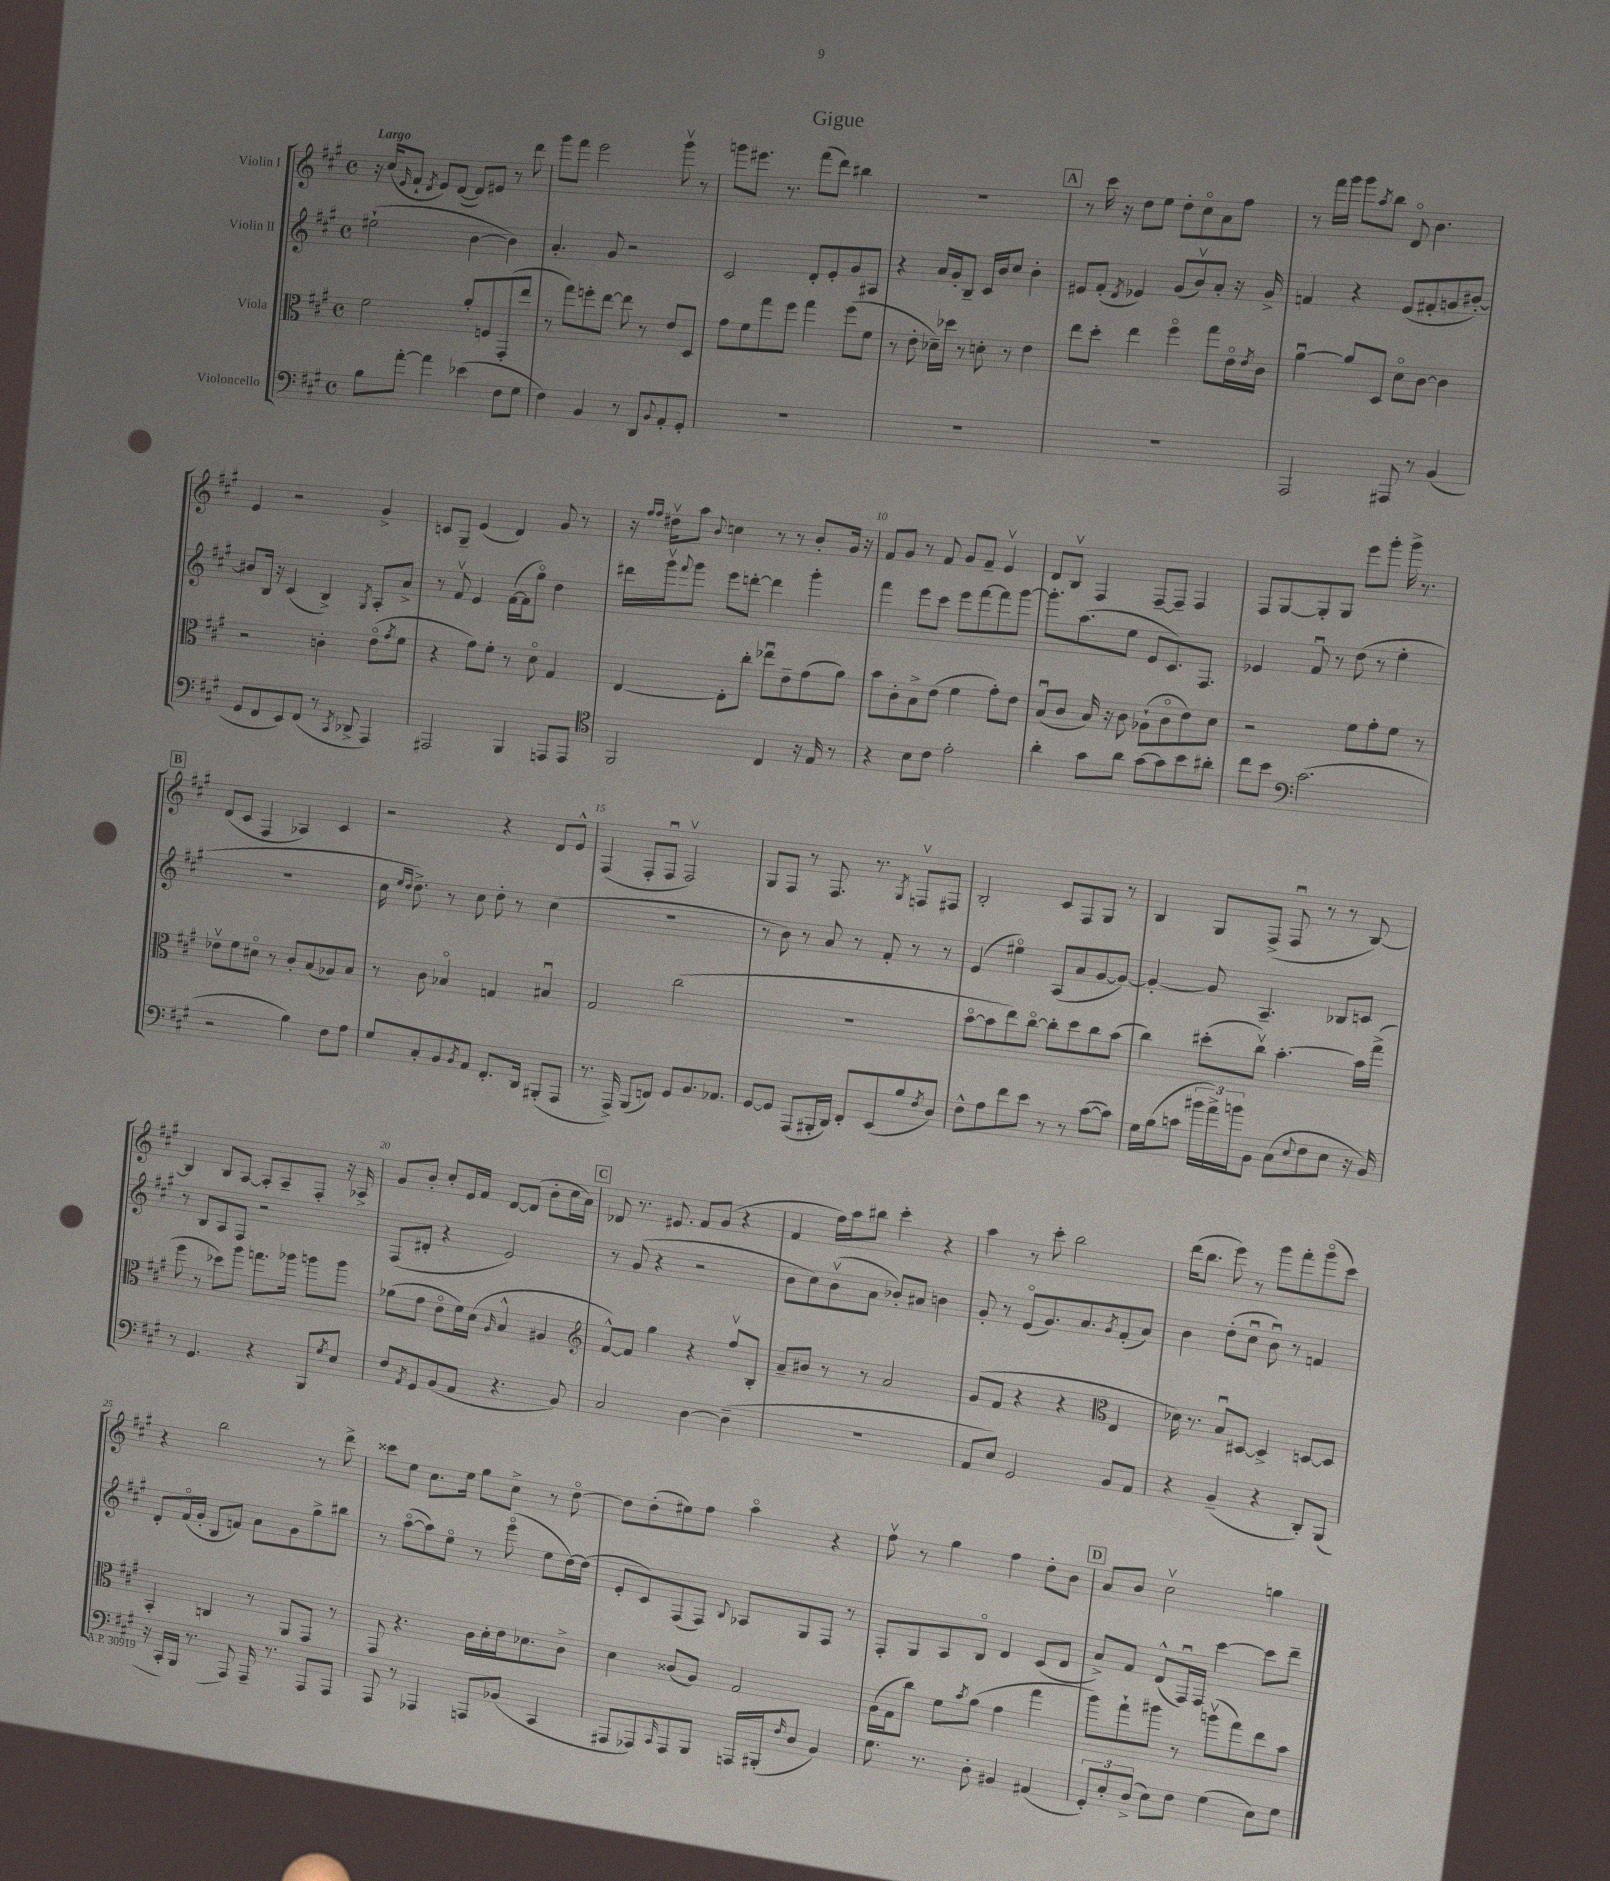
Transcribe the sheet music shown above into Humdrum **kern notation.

**kern	**kern	**kern	**kern
*part4	*part3	*part2	*part1
*staff4	*staff3	*staff2	*staff1
*I"Violoncello	*I"Viola	*I"Violin II	*I"Violin I
*clefF4	*clefC3	*clefG2	*clefG2
*k[f#c#g#]	*k[f#c#g#]	*k[f#c#g#]	*k[f#c#g#]
*M4/4	*M4/4	*M4/4	*M4/4
*met(c)	*met(c)	*met(c)	*met(c)
=1	=1	=1	=1
!	!	!	!LO:TX:a:B:t=Largo
8B\L	2f#\	(2ee#X`\	16r
.	.	.	(16cc#/KL
.	.	.	16qqe/
[8a'\J	.	.	8f#`/J
.	.	.	8qd/
4a\]	.	.	8e/L)
.	.	.	([8d/J
(4e-X\	8a'/L	[4b\	8d/L])
.	8Fn/	.	8e#X/J
8F#\L	(8GG#'/	4b\])	8r
8G#\J	8ee/J	.	8ddd\
=2	=2	=2	=2
4F#\)	8r	4.a'/	8ggg#\L
.	8gg#\L)	.	8fff#\J
4BB/	8ffn'\	.	2eee\
.	[8ee\J	8g#/	.
8r	8ee\]	2r	.
8DD/L	8r	.	.
8qqBB/	.	.	.
8AA'/	8e/L	.	8ggg#v\
8GG#'/J	8D/J	.	8r
=3	=3	=3	=3
1r	8g#\L	2c#/	8gggn\L
.	8f#\	.	8.eee#X\J
.	8gg#\	.	.
.	.	.	8.r
.	8ff#\J	.	.
.	4gg#\	8d'/L	(8fff#\L
.	.	8e'/	8ddd\J)
.	(8ff#\L	8g#/	4bb#X\
.	8f#\J	8A#X/J	.
=4	=4	=4	=4
1r	8r	4r	1r
.	8e'\	.	.
.	16d-X~\LL)	16a/LL	.
.	16dd-X\JJ	16g#'/J	.
.	8r	8B~/J	.
.	8dn'\	16c#/LL	.
.	.	16b/J	.
.	8r	8cc#/J	.
.	4e\	4b'\	.
!!LO:REH:place=s1:t=A
=5	=5	=5	=5
1r	8ee\L	8e#X/L	8r
.	8dd'\J	(8f#'/J	16ccc#\
.	.	.	16r
.	.	8qd/	.
.	4ee\	4e-X/)	8dd\L
.	.	.	8ee\J
.	4ff#\	(8g#/L	8dd'\L
.	.	8bv/)	8cc#\
.	8gg#\L	8a'/J	8a\
.	16e\L	16r	8ff#\J
.	8qe/	.	.
.	16c#\JJ	16g#^/	.
=6	=6	=6	=6
2AAA/	[4au\	4fn/	8r
.	.	.	16fff#\LL
.	.	.	16ggg#\JJ
.	8a/L]	4r	8ggg#\L
.	.	.	8qaa/
.	8D/J	.	8bb\J
8AAA#X/	8d\L	(8e/L	8d/
8r	[8c#\J	8f#X'/	4.b\
(4BB/	4c#\]	8gn/	.
.	.	[8b#X'/J)	.
!!LO:LB:g=z
=7	=7	=7	=7
8GG#/L	2r	8b#X/L]	4e/
8FF#/	.	16B/Jk	.
.	.	16r	.
8EE/)	.	(4c#/	2r
(8FF#/J	.	.	.
8r	4cn'\	4B^/)	.
8qCC#/	.	.	.
8DD-X^/	.	.	.
.	.	8qG#/	.
4AAA/)	(8e\L	8A'/L	4g#^/
.	8qg#/	.	.
.	8f#\J	8a^/J	.
=8	=8	=8	=8
2AAA#X/	4r	8r	8cn/L
.	.	8f#v/	8G#~/J
.	8g#\L)	4e/	(4e/
.	8f#'\J	.	.
4BBB/	8r	([16f#\LL	4d/)
.	.	16f#\J]	.
.	8d\	8gg#\J)	.
8AAAn/L	4G#/	4dd\	8g#/
8AAA/J	.	.	8r
=9	=9	=9	=9
*clefC4	*	*	*
2FF#/	[4E/	16ddd#X\LL	16r
.	.	.	16qqff#/LL
.	.	.	16qqff#/JJ
.	.	16ggg#v\J	16dd#Xv\KL
.	.	8qqfff#/	.
.	.	8ggg#\J	8aa\J
.	.	.	8qqb/
.	8E'\L]	8eee\L	4ccn\
.	8cc#'\J	[8dddn'\J	.
4C#/	8ee-Xu\L	4ddd\]	8r
.	8e~\	.	8r
16r	(8g#\	4ggg#'\	8b'/L
16E/	.	.	.
8r	8a\J)	.	16g#/Jk
.	.	.	16r
=10	=10	=10	=10
4r	8b\L	4fff#\	8f#/L
.	8c#'\	.	8g#/J
8B\L	8B^\	8eee\L	8r
8c#\J	(8e\J	8ccc#\J	8f#/
2e'\	4f#\	8eee\L	8g#/L
.	.	[8fff#\	8f#~/J
.	8g#'\L)	8fff#\]	4ev/
.	8e\J	[8ggg#\J	.
=11	=11	=11	=11
4a'\	(8Bu/L	8.ggg#'\L]	8d/L
.	8c#/J	.	8Bv/J
.	.	(8.aa\	.
8g#\L	16B/)	.	4F#/
.	16r	.	.
8a\J	8c#\	8ee\J	.
[8g#\L	(8A-X`\L	8e/L	[8F#~/L
8g#\]	8c#\	8.c#/)	8F#~/J]
8b\	8e\)	.	4F#/
.	.	8.F#/J	.
8a#X'\J	8d\J	.	.
=12	=12	=12	=12
8cc#\L	2r	4e-X/	8F#/L
8b\J	.	.	[8G#/
*clefF4	*	*	*
(2.c#\	.	8f#u/	8G#'/]
.	.	8r	8G#/J
.	8f#\L	(8dd\	8eee\L
.	8g#'\	8r	8ggg#'\J
.	8f#\J	4ee'\	16ggg#^\
.	.	.	8.r
.	8r	.	.
!!LO:LB:g=z
!!LO:REH:place=s1:t=B
=13	=13	=13	=13
2r	8e-Xv\L	1r	(8d/L
.	8f#\	.	8c#/J
.	8d#X\J	.	4F#/
.	8r	.	.
4B\)	8c#'/L	.	4A-X/)
.	(8B/	.	.
8F#\L	8A-X/)	.	4c#/
8A\J	8B/J	.	.
=14	=14	=14	=14
8G#/L	8r	16cc#\	2r
.	.	16qqee/LL	.
.	.	16qqdd/JJ	.
.	.	8.dd^\)	.
8C#'/	8c#\	.	.
8BB/	4B-X/	8r	.
8qBB/	.	.	.
8AA/J	.	8cc#\	.
8.FF#'/L	4Gn/	8dd'\	4r
.	.	8r	.
16DD/Jk	.	.	.
(8BBB#X'/L	4B#Xu/	(4cc#\	8d/L
8AAA/J	.	.	8e^^/J
=15	=15	=15	=15
8.r	2G#/	1r	(4F#/
16AAA^/)	.	.	.
(8BBB/L	.	.	8F#'/L
8FFn/J)	.	.	8F#u/J
8GG#/L	(2cc#\	.	2F#v/)
8.BB/	.	.	.
8.AA-X/J	.	.	.
=16	=16	=16	=16
[8GG#/L	1r	8r	8G#/L
8GG#/J]	.	8b\)	8F#/J
(8AAA/L	.	8r	8r
16BBB#X'/L	.	8a/	8.F#/
16DD/JJ)	.	.	.
8FF#'/L	.	8r	.
.	.	.	8.r
(8EE/	.	8f#'/	.
.	.	.	8qG#/
8B/	.	8r	8Fnv/L
8qF#/	.	.	.
8D/J)	.	8r	8F#X/J
=17	=17	=17	=17
8F#^^\L	[8b\L	(4e/	2B'/
8A\	8b\]	.	.
8f#\	8ee\)	4ee#X\)	.
8e\J	[8cc#\J	.	.
8r	8cc#'\L]	(8A/L	8c#/L
8r	8dd\	8a/	8F#/
([8c#\L	8cc#\	[8g#/	8G#/J
8c#\J])	(8b\J	8g#/J_)	8r
=18	=18	=18	=18
16G#\LL	4cc#\)	4g#'/_	4B/
(16B\J	.	.	.
8cn\J	.	.	.
24b#X\LL	(8dd#X'\L	8g#/]	8G#/L
24a^\)	.	.	.
24bn\J	.	.	.
8BB\J	8cc#v\J)	4.A~/	(8F#^/J
(8C#\L	[4.b'\	.	8F#u/
8qqE/	.	.	.
8F#\	.	.	8r
8E\J	.	8B-X/L	8r
16r	16b\LL]	8cn/J	[8B/)
16BB/)	(16gg#^\JJ	.	.
!!LO:LB:g=z
=19	=19	=19	=19
8r	8ff#\	8r	4B/]
4.GG#/	8r	8B/L	.
.	8dd-X\L)	8A/	8B/L
.	8aa\J	8F#/J	[8A/J
4r	8.ggn\L	2r	8A'/L]
.	.	.	8A~/
.	16aa-X\Jk	.	.
8BBB/L	8aan\L	.	8F#'/J
8qG#/	.	.	.
8E/J	8aa\J	.	16r
.	.	.	16A-X^/
=20	=20	=20	=20
8F#/L	(8a-X\L	(8F#/L	8g#/L
8qAA/	.	.	.
8GG#/	8g#\J	8d#X'/J	8b'/J
(8BB/	8e\L	4r	8cc#'/L
8AA/J	16f#\L)	.	16e/L
.	(16d\JJ	.	16f#/JJ
.	16qqA/	.	.
4.r	4B^^/	2e/)	[8d/L
.	.	.	(8d/J]
.	4A#X/	.	8b'\L
8BB/)	.	.	16cc#\L
.	.	.	16a\JJ)
!!LO:REH:place=s1:t=C
=21	=21	=21	=21
*	*clefG2	*	*
2C#/	[8f#^^/L)	8r	8d-X/
.	8f#/J]	(8g#/	8.r
.	4gg#\	4r	.
.	.	.	8.e#X/
[4D\	4r	2r	8f#/L
.	.	.	(8g#/J
(4D~\]	8ff#v/L	.	4r
.	8B'/J	.	.
=22	=22	=22	=22
1r	8a~/L	8b\L	4f#/
.	8b#X/J	8cc#\)	.
.	8r	(8bv\	16ff#\LL)
.	.	.	16aa\J
.	8r	8a\J	8bb#X\J
.	2a/	8b-X'/L)	4ccc#'\
.	.	8a#X/J	.
.	.	4bn\	4r
=23	=23	=23	=23
8AA/L	(8g#/L	8g#'/	4aa\
8E/J)	8f#/J	8r	.
2GG#/	4r	(8e/L	8r
.	.	8.g#/)	8ccc#'\
.	4r	.	2bb\
.	.	8.a/	.
*	*clefC3	*	*
.	.	8qg#/	.
8BB/L	4E/	(8f#'/	.
8AA/J	.	8a/J)	.
=24	=24	=24	=24
4r	16d-X\)	4b\	(16ddd\KL
.	8.r	.	8.bb\J
(4BB~/	8Bu/L	(8dd'\L	8eee\)
.	[8D#X/J	8cc#u\J	8r
4r	4D#^/]	8bu\)	8ggg#\L
.	.	8r	8fff#'\
8DD'/L)	[8Dn/L	4fn/	(8ggg#\
(8BBB/J	8D/J]	.	8ccc#\J)
!!LO:LB:g=z
=25	=25	=25	=25
16r	4BB'/	8d'/L	4r
16CC#'/LL	.	.	.
16BBB/JJ	.	(16f#/L	.
8.r	.	16g#'/JJ	.
.	4Cn/	8B/L	2bb\
8AAA/)	.	8fn/J)	.
16AAA~/	8r	8a\L	.
8.r	.	.	.
.	8AA/L	8g#\	.
8AAA/L	8GG#/J	8gg#^\	8r
8AAA/J	8r	8bb#X\J	8ddd^\
=26	=26	=26	=26
8AAA/	8GG#/	8r	8ccc##X\L
8r	4.r	([8aa\L	8ee\J
4AAA-X/	.	8aa\])	8.cc#\L
.	.	8ee\J	.
.	.	.	16ee\Jk
8AAAn/L	16c#\LL	8r	8gg#\L
.	16d'\	.	.
(8BB-X/J	16e\J	(8eee\	8cc#^\J
.	8.d-X\	.	.
4CC#/	.	8ee\L	8r
.	8c#^\J	[16dd\L)	[8dd\
.	.	(16dd\JJ]	.
=27	=27	=27	=27
8AAA#X/L	4d\	8e'/L	8dd\L]
8AAA-X/)	.	8c#/)	(8dd'\
16qqCC#/	.	.	.
8AAA-/	(8c##X/L	(8F#/	8ee#X\)
8BBB/J	8A/J)	8F#/J)	8ff#\J
.	.	8qqB/	.
16AAAn/LL	2G#/	8A-X/L	4aa\
(16BBB#X'/J	.	.	.
16qqF#/	.	.	.
8D/J	.	8G#/	.
4BB/)	.	8F#/J	4r
.	.	8r	.
=28	=28	=28	=28
8.G#\	(16A\LL	8F#'/L	8ff#v\
.	16G#\J	.	.
.	8cc#\J)	8G#/	8r
8.r	.	.	.
.	8f#\L	8A/	4gg#\
.	8qb/	.	.
8D'\	(8a\J	8B/J	.
4BB#X/	4g#\	4d/	4ff#\
(4AA#X/	4gg#\	(8c#/L	8dd'\L
.	.	8d/J	8b\J
!!LO:REH:place=s1:t=D
=29	=29	=29	=29
12GG#'/L)	8aa\L)	8a^/L)	8a/L
12E'/	.	.	.
.	8gg#`\	8f#/J	8b/J
(12D^/J	.	.	.
8E\L)	8aa#X\J	(8d^^/L	2cc#v\
8F#\J	8r	16F#u/L)	.
.	.	16F#/JJ	.
(4G#\	(8aanv\L	[4ccc#\	.
.	8gg#\)	.	.
8E\L)	8ee\	8ccc#\L]	4ggn\
8G#\J	8b\J	8ddd~\J	.
==	==	==	==
*-	*-	*-	*-
